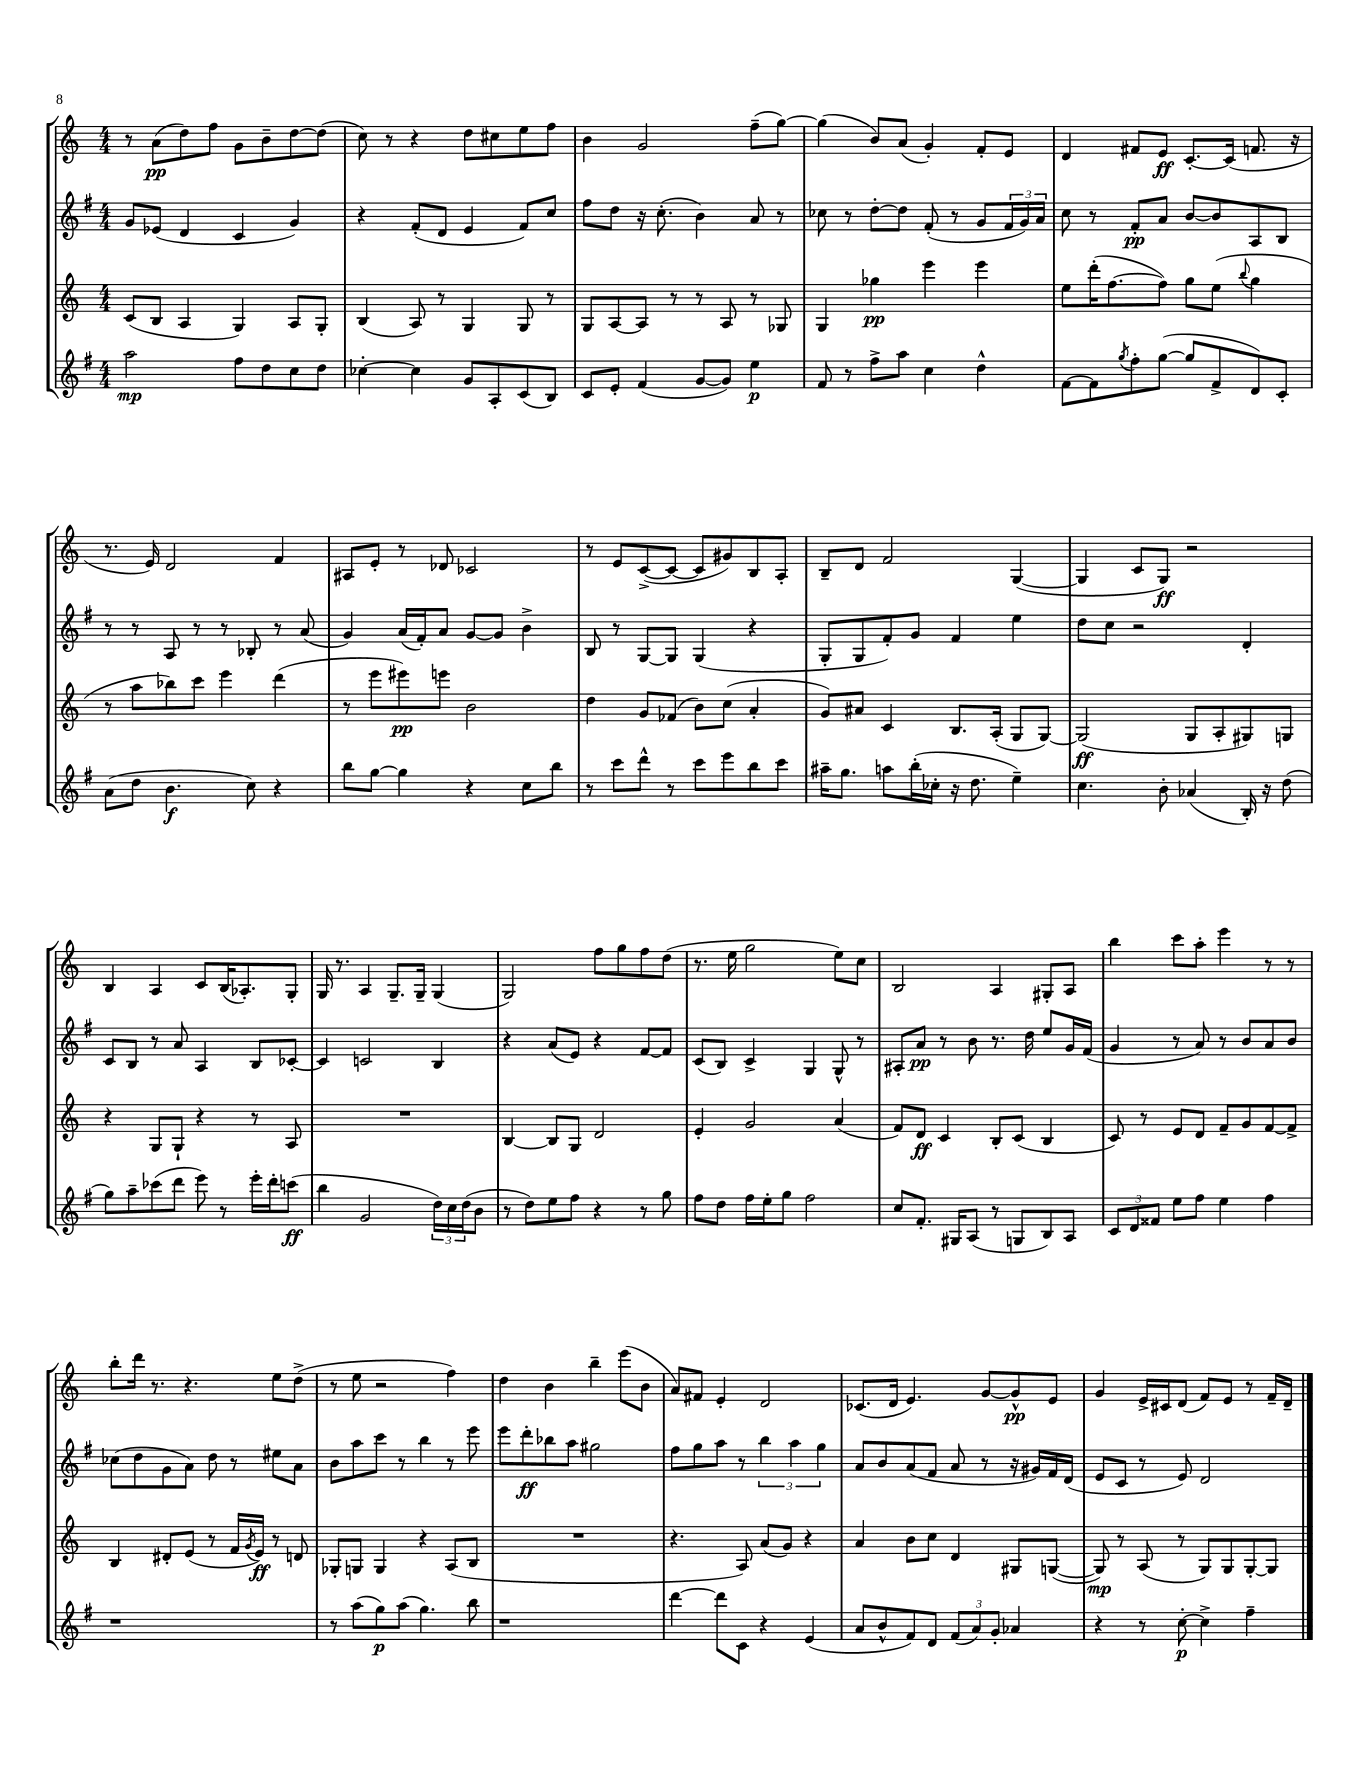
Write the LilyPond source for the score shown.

<<
\new StaffGroup <<
\new Staff = "s0" {
    \clef treble \key c \major \numericTimeSignature \time 4/4
    r8 a'8\pp( d''8) f''8 g'8 b'8-- d''8~ d''8( |
    c''8) r8 r4 d''8 cis''8 e''8 f''8 |
    b'4 g'2 f''8--( g''8~) |
    g''4( b'8) a'8( g'4-.) f'8-. e'8 |
    d'4 fis'8 e'8\ff c'8.~-. c'16( f'8. r16 |
    r8. e'16) d'2 f'4 |
    ais8 e'8-. r8 des'8 ces'2 |
    r8 e'8 c'8~->( c'8~ c'8 gis'8) b8 a8-. |
    b8-- d'8 f'2 g4~( |
    g4 c'8 g8\ff) r2 |
    b4 a4 c'8 b16( aes8.-.) g8-. |
    g16 r8. a4 g8.-- g16-- g4( |
    g2) f''8 g''8 f''8 d''8( |
    r8. e''16 g''2 e''8) c''8 |
    b2 a4 gis8-. a8 |
    b''4 c'''8 a''8-. e'''4 r8 r8 |
    b''8-. d'''16 r8. r4. e''8 d''8->( |
    r8 e''8 r2 f''4) |
    d''4 b'4 b''4-- e'''8( b'8 |
    a'8) fis'8 e'4-. d'2 |
    ces'8.( d'16 e'4.) g'8~ g'8-^\pp e'8 |
    g'4 e'16-> cis'16 d'8( f'8) e'8 r8 f'16-- d'16-- \bar "|." |
}
\new Staff = "s1" {
    \clef treble \key g \major \numericTimeSignature \time 4/4
    g'8 ees'8( d'4 c'4 g'4) |
    r4 fis'8-.( d'8 e'4 fis'8) c''8 |
    fis''8 d''8 r16 c''8.-.( b'4) a'8 r8 |
    ces''8 r8 d''8~-. d''8 fis'8-.( r8 g'8 \tuplet 3/2 { fis'16 g'16) a'16 } |
    c''8 r8 fis'8-.\pp a'8 b'8~ b'8 a8 b8 |
    r8 r8 a8 r8 r8 bes8-. r8 a'8( |
    g'4) a'16( fis'16-.) a'8 g'8~ g'8 b'4-> |
    b8 r8 g8~ g8 g4( r4 |
    g8-. g8 fis'8-.) g'8 fis'4 e''4 |
    d''8 c''8 r2 d'4-. |
    c'8 b8 r8 a'8 a4 b8 ces'8~-. |
    ces'4 c'2 b4 |
    r4 a'8( e'8) r4 fis'8~ fis'8 |
    c'8( b8) c'4-> g4 g8-^ r8 |
    ais8-. a'8\pp r8 b'8 r8. d''16 e''8 g'16 fis'16( |
    g'4 r8 a'8) r8 b'8 a'8 b'8 |
    ces''8( d''8 g'8 a'8) d''8 r8 eis''8 a'8 |
    b'8 a''8 c'''8 r8 b''4 r8 e'''8 |
    e'''8 d'''8-.\ff bes''8 a''8 gis''2 |
    fis''8 g''8 a''8 r8 \tuplet 3/2 { b''4 a''4 g''4 } |
    a'8 b'8 a'8( fis'8 a'8 r8 r16 gis'16) fis'16 d'16( |
    e'8 c'8 r8 e'8) d'2 \bar "|." |
}
\new Staff = "s2" {
    \clef treble \key c \major \numericTimeSignature \time 4/4
    c'8( b8 a4 g4) a8 g8-. |
    b4( a8) r8 g4 g8 r8 |
    g8 a8~ a8 r8 r8 a8 r8 ges8 |
    g4 ges''4\pp e'''4 e'''4 |
    e''8 d'''16-.( f''8.~ f''8) g''8 e''8( \appoggiatura { b''8 } g''4 |
    r8 a''8 bes''8) c'''8 e'''4 d'''4( |
    r8 e'''8 eis'''8\pp) e'''8 b'2 |
    d''4 g'8 fes'8( b'8) c''8( a'4-. |
    g'8) ais'8 c'4 b8. a16-.( g8 g8~) |
    g2\ff( g8 a8-. gis8) g8 |
    r4 g8 g8-! r4 r8 a8 |
    R1 |
    b4~ b8 g8 d'2 |
    e'4-. g'2 a'4( |
    f'8) d'8\ff c'4 b8-. c'8( b4 |
    c'8) r8 e'8 d'8 f'8-- g'8 f'8~ f'8-> |
    b4 dis'8-. e'8( r8 f'16 \acciaccatura { g'8 } e'16\ff) r8 d'8 |
    ges8-. g8 g4 r4 a8( b8 |
    R1 |
    r4. a8) a'8( g'8) r4 |
    a'4 b'8 c''8 d'4 gis8 g8~( |
    g8\mp) r8 a8( r8 g8) g8 g8~-. g8 \bar "|." |
}
\new Staff = "s3" {
    \clef treble \key g \major \numericTimeSignature \time 4/4
    a''2\mp fis''8 d''8 c''8 d''8 |
    ces''4~-. ces''4 g'8 a8-. c'8( b8) |
    c'8 e'8-. fis'4( g'8~ g'8) e''4\p |
    fis'8 r8 fis''8-> a''8 c''4 d''4-^ |
    fis'8~ fis'8 \acciaccatura { g''8 } fis''8-. g''8~( g''8 fis'8-> d'8) c'8-. |
    a'8( d''8 b'4.\f c''8) r4 |
    b''8 g''8~ g''4 r4 c''8 b''8 |
    r8 c'''8 d'''8-^ r8 c'''8 e'''8 b''8 c'''8 |
    ais''16-- g''8. a''8 b''16-.( ces''16-. r16 d''8. e''4--) |
    c''4. b'8-. aes'4( b16-.) r16 d''8( |
    g''8) a''8-- ces'''8( d'''8 e'''8) r8 e'''16-. d'''16-. c'''8\ff( |
    b''4 g'2 \tuplet 3/2 { d''16) c''16 d''16( } b'8 |
    r8 d''8) e''8 fis''8 r4 r8 g''8 |
    fis''8 d''8 fis''16 e''16-. g''8 fis''2 |
    c''8 fis'8.-. gis16 a8( r8 g8 b8) a8 |
    \tuplet 3/2 { c'8 d'8 fisis'8 } e''8 fis''8 e''4 fis''4 |
    r1 |
    r8 a''8( g''8\p) a''8( g''4.) b''8 |
    r1 |
    d'''4~ d'''8 c'8 r4 e'4( |
    a'8 b'8-^ fis'8) d'8 \tuplet 3/2 { fis'8( a'8) g'8-. } aes'4 |
    r4 r8 c''8~-.\p c''4-> fis''4-- \bar "|." |
}
>>
>>
\layout { \context { \Score \remove "Bar_number_engraver" } }
